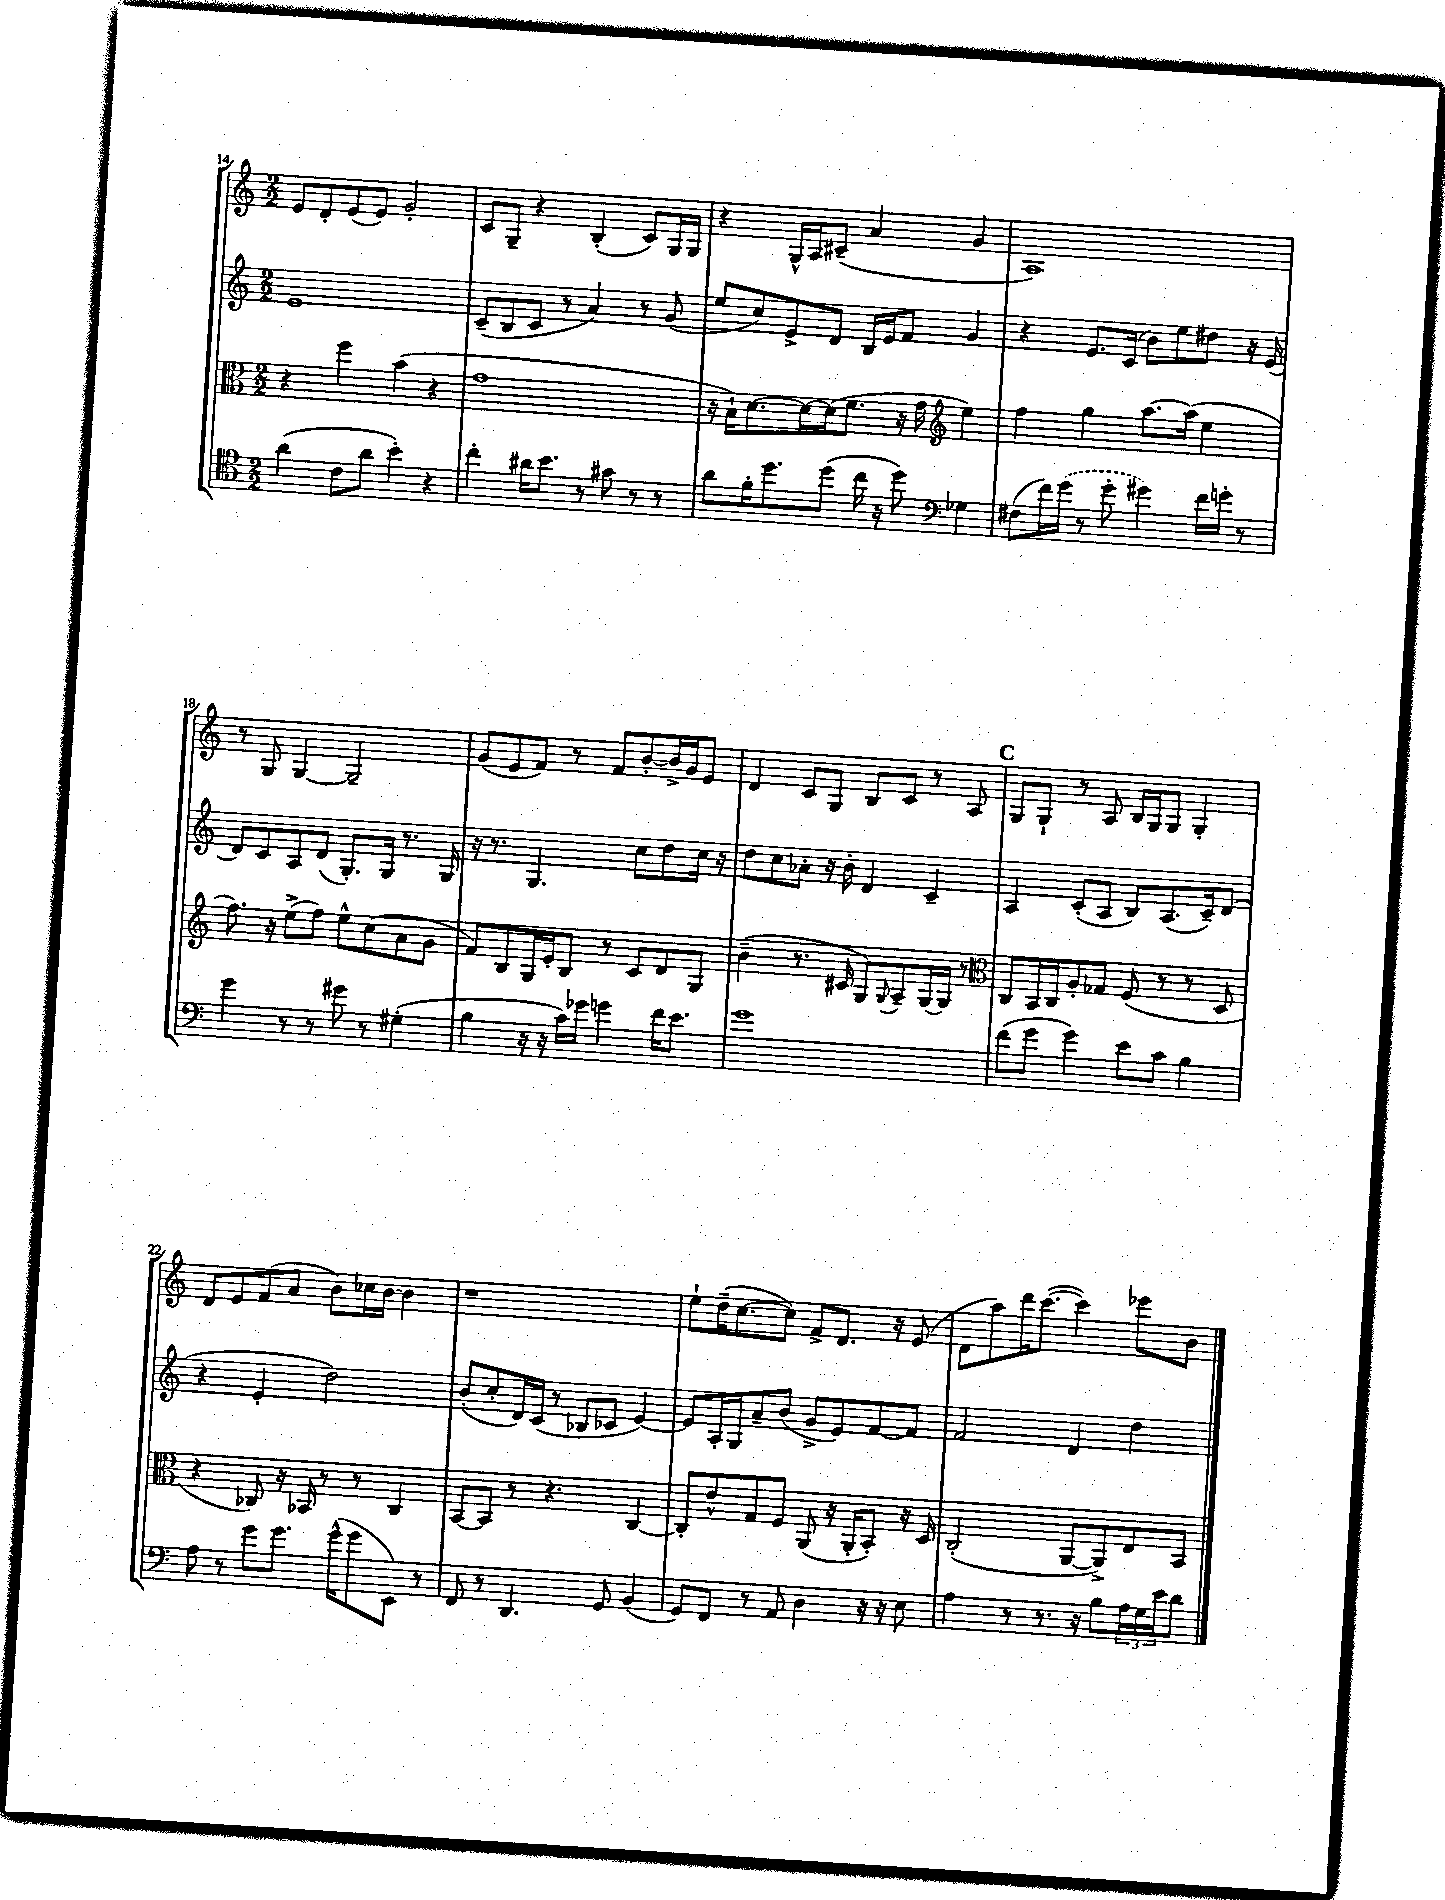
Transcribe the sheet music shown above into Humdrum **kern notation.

**kern	**kern	**kern	**kern
*staff4	*staff3	*staff2	*staff1
*clefC4	*clefC3	*clefG2	*clefG2
*k[]	*k[]	*k[]	*k[]
*M2/2	*M2/2	*M2/2	*M2/2
(4a	4r	1e	8e
.	.	.	8d'
8c	4ff	.	(8e
8a	.	.	8e)
4b')	(4b	.	2g'
4r	4r	.	.
=	=	=	=
4cc'	1g	(8c~	8c
.	.	8B	8G~
16a#	.	8c	4r
8.b	.	.	.
.	.	8r	.
8r	.	4a)	(4B'
8g#	.	.	.
8r	.	8r	8c)
8r	.	(8g	16G
.	.	.	16G
=	=	=	=
8a	16r	8ee	4r
.	16B`)	.	.
16f'	[8.d	8cc)	.
8.dd	.	.	.
.	.	8e^	16G^^
.	16d_	.	16A
(8dd	(16d]	8d	(8c#~
.	8.f	.	.
16cc	.	16B	4a
16r	.	16e	.
8dd)	16r	8f	.
.	16g	.	.
*clefF4	*clefG2	*	*
4G-	4ee)	4g	4g
=	=	=	=
(8F#	4ff	4r	1A)
16f)	.	.	.
(16g	.	.	.
8r	4gg	8.e	.
8g'	.	.	.
.	.	(16c	.
4g#)	[8.aa	8b)	.
.	.	8ee	.
.	(16aa]	.	.
16f	4ee	8dd#	.
16g'	.	.	.
8r	.	16r	.
.	.	(16e	.
=	=	=	=
4g	8.ff)	8d)	8r
.	.	8c	8G
.	16r	.	.
8r	(8ee^	8A	[4G
8r	8ff)	(8d	.
8g#	8ee^^	8.G')	2G~]
8r	(8cc	.	.
.	.	16G	.
(4G#'	8a	8.r	.
.	8g	.	.
.	.	16G	.
=	=	=	=
4B	8f)	16r	(8g
.	.	8.r	.
.	8B	.	8e
16r	16G	4.G	8f)
16r	16e'	.	.
16c)	8B	.	8r
16g-	.	.	.
4g	8r	.	8f
.	8c	8cc	[8b'
16f	8d	8dd	16b^]
8.e	.	.	16g
.	8G	16cc	8e
.	.	16r	.
=	=	=	=
1g	(4b~	8dd	4d
.	.	8cc	.
.	8.r	8a-'	8c
.	.	16r	8G
.	16c#	16b'	.
.	8G)	4d	8B
.	8qqG	.	.
.	8A~	.	8c
.	[16G	4c~	8r
.	16G]	.	.
.	8r	.	8A
=	=	=	=
*	*clefC3	*	*
(8f	8C	4A	8G
8g	16BB	.	8G`
.	16C	.	.
4g)	8A'	(8c'	8r
.	8G-	8A	8A
8e	(8F	8B)	16B
.	.	.	16G
8c	8r	(8.A	8G
4B	8r	.	4G'
.	.	16c~)	.
.	8D	(8d	.
=	=	=	=
8A	4r	4r	8d
8r	.	.	8e
8g	8C-)	4e'	(8f
8.g	16r	.	8a
.	16BB-	.	.
.	8r	2dd)	8b)
(16g^^	.	.	.
8g	8r	.	16cc-
.	.	.	[16b
8EE)	4C-	.	4b]
8r	.	.	.
=	=	=	=
8FF	[8BB	(8b'	1r
8r	8BB]	8cc'	.
4.DD	8r	16d)	.
.	.	(16c	.
.	4.r	8r	.
.	.	8B-	.
8GG	.	8c-	.
(4BB	[4C	[4e)	.
=	=	=	=
8GG)	8C']	8e]	8ee`
8FF	8e^^	16A'	(16dd~
.	.	16G	[8.cc
8r	8G	8a~	.
8AA	8F	(8b	8cc])
4D	(8AA	8g^	8f^
.	16r	8e)	8.d
.	16AA'	.	.
16r	8BB')	[8f	.
16r	.	.	16r
8E	16r	8f]	(8e
.	16D	.	.
=	=	=	=
4A	(2C'	2f	8d
.	.	.	8aa)
8r	.	.	16ddd
.	.	.	([8.ccc
8.r	.	.	.
.	[8AA	4d	4ccc])
16r	.	.	.
8B	8AA^])	.	.
24A	8E	4dd	8eee-
24G	.	.	.
24e	.	.	.
8d	8BB	.	8b
==	==	==	==
*-	*-	*-	*-
